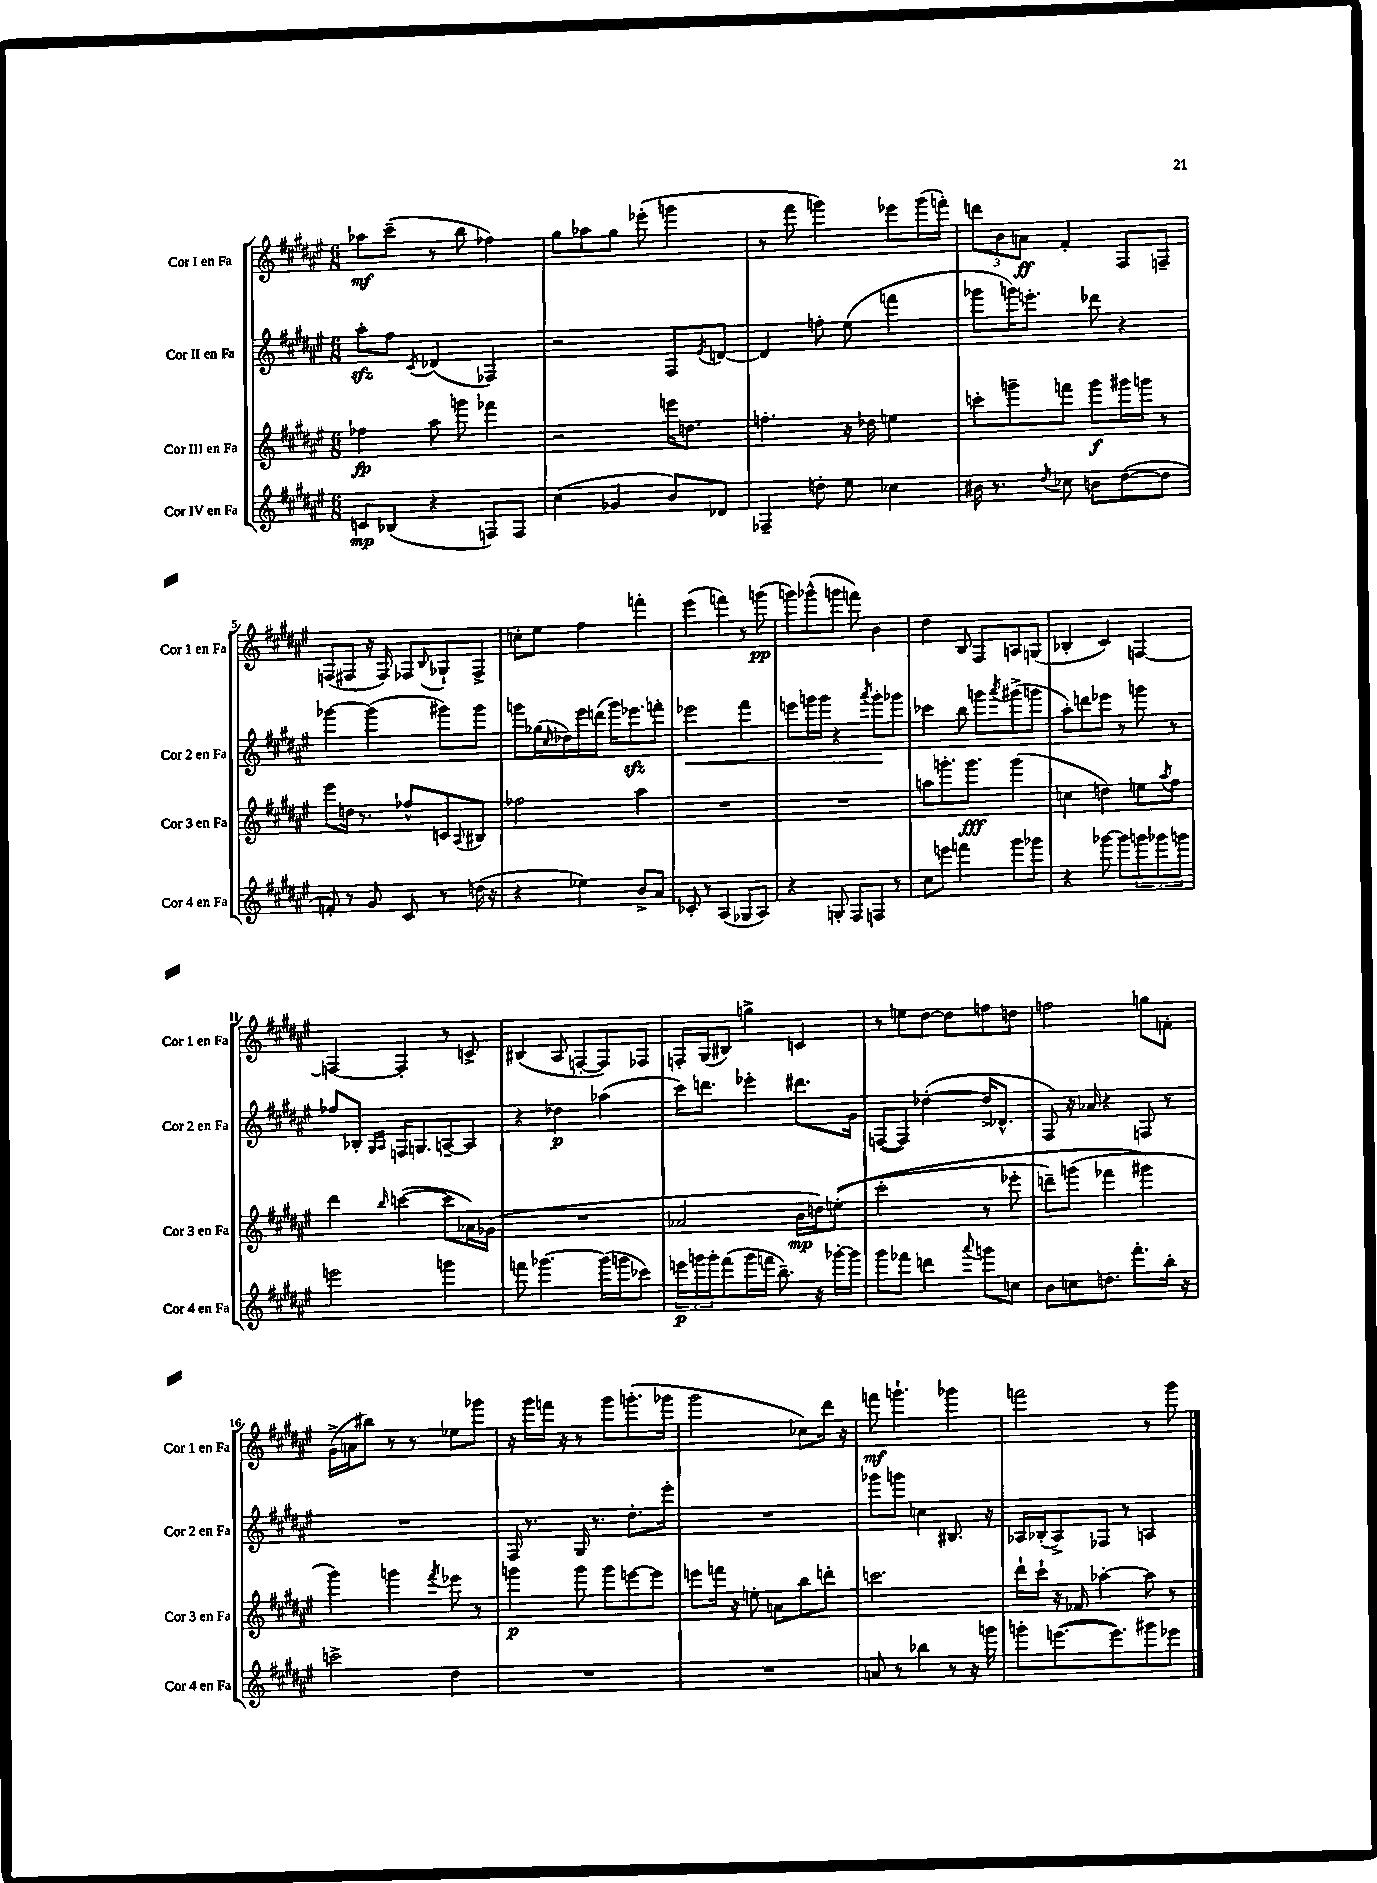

**kern	**dynam	**kern	**dynam	**kern	**dynam	**kern	**dynam
*part4	*part4	*part3	*part3	*part2	*part2	*part1	*part1
*staff4	*staff4	*staff3	*staff3	*staff2	*staff2	*staff1	*staff1
*I"Cor IV en Fa	*	*I"Cor III en Fa	*	*I"Cor II en Fa	*	*I"Cor I en Fa	*
*I'Cor 4 en Fa	*	*I'Cor 3 en Fa	*	*I'Cor 2 en Fa	*	*I'Cor 1 en Fa	*
*clefG2	*	*clefG2	*	*clefG2	*	*clefG2	*
*k[f#c#g#d#a#e#]	*	*k[f#c#g#d#a#e#]	*	*k[f#c#g#d#a#e#]	*	*k[f#c#g#d#a#e#]	*
*M6/8	*	*M6/8	*	*M6/8	*	*M6/8	*
=1	=1	=1	=1	=1	=1	=1	=1
8cn/L	mp	4ff-X\	fp	8aa#zz'\L	.	8aa-X\L	mf
(8B-X/J	.	.	.	8ff#\J	.	(8ccc#~\J	.
.	.	.	.	8qc#/	.	.	.
4r	.	8aa#\	.	(4d-X/	.	8r	.
.	.	8gggn\	.	.	.	8bb\	.
8Fn/L)	.	4fff-X\	.	4F-X/)	.	4ff-X\)	.
8F/J	.	.	.	.	.	.	.
=2	=2	=2	=2	=2	=2	=2	=2
(4cc#\	.	2r	.	2r	.	8gg#\L	.
.	.	.	.	.	.	8aa-X\	.
4g-X/	.	.	.	.	.	8gg#\J	.
.	.	.	.	.	.	(8eee-X'\	.
8b/L)	.	16eeen\KL	.	8F#/L	.	4gggn\	.
.	.	8.ddn\J	.	.	.	.	.
.	.	.	.	8qe#/	.	.	.
8d-X/J	.	.	.	[8dn/J	.	.	.
=3	=3	=3	=3	=3	=3	=3	=3
4F-X~/	.	4.ffn'\	.	4d/]	.	8r	.
.	.	.	.	.	.	8fff#\	.
8ddn'\	.	.	.	8ffn'\	.	4gggn\)	.
8ee#\	.	16r	.	(8ee#\	.	.	.
.	.	16dd-X\	.	.	.	.	.
4cc-X\	.	4een\	.	4fffn\	.	8eee-X\L	.
.	.	.	.	.	.	(16ggg\L	.
.	.	.	.	.	.	16fffn'\JJ)	.
=4	=4	=4	=4	=4	=4	=4	=4
16b#X\	.	8cccn'\L	.	8ggg-X\L	.	12dddn\L	.
8.r	.	.	.	.	.	.	.
.	.	.	.	.	.	12b\	.
.	.	8gggn~\	.	16gggn\K)	.	.	.
.	.	.	.	.	.	12an\J	ff
.	.	.	.	8.eeen'\J	.	.	.
8qdd#/	.	.	.	.	.	.	.
8cc-X\	.	8fffn\J	.	.	.	4f#'/	.
8bn\L	.	8ggg\L	f	8ddd-X\	.	.	.
([8dd#\	.	16ggg#X\L	.	4r	.	8F#/L	.
.	.	16gggn\JJ	.	.	.	.	.
8dd#\J]	.	8r	.	.	.	8Fn~/J	.
!!LO:LB:g=z
=5	=5	=5	=5	=5	=5	=5	=5
8fn'/)	.	8eee#\L	.	[4ggg-X\	.	(8Fn/L	.
8r	.	16ddn\Jk	.	.	.	8F#X/J	.
.	.	8.r	.	.	.	.	.
8g#/	.	.	.	(4ggg-\]	.	16r	.
.	.	.	.	.	.	16F#/)	.
8c#/	.	8ff-X^^/L	.	.	.	8F-X/L	.
.	.	.	.	.	.	8qqB/	.
8r	.	8cn/	.	8ggg#X\L)	.	8G-X`/	.
.	.	8qqA#/	.	.	.	.	.
(16ddn\	.	8B#X/J	.	8ggg#\J	.	8F-^/J	.
16r	.	.	.	.	.	.	.
=6	=6	=6	=6	=6	=6	=6	=6
4r	.	2ff-X\	.	8gggn\L	.	8ccn'\L	.
.	.	.	.	(16gg-X\L	.	8ee#\J	.
.	.	.	.	16qqcc#/	.	.	.
.	.	.	.	16dd-X\)	.	.	.
4ee-X\)	.	.	.	16eee#\	.	4ff#\	.
.	.	.	.	(16dddn\JJ	.	.	.
.	.	.	.	16ggg\KL)	.	.	.
.	.	.	.	8.eee-Xzz\	.	.	.
8b^/L	.	4aa#\	.	.	.	4fffn'\	.
8a#/J	.	.	.	8fffn'\J	.	.	.
=7	=7	=7	=7	=7	=7	=7	=7
!	!	!	!	!	!LO:HP:b	!	!
8c-X'/	.	2.r	.	2eee-X\	<	(4eee#\	.
8r	.	.	.	.	.	.	.
(4A#/	.	.	.	.	.	4fffn\)	.
8G-X/L	.	.	.	4fff#\	.	8r	.
8A#/J)	.	.	.	.	.	(8gggn\	pp
=8	=8	=8	=8	=8	=8	=8	=8
4r	.	2.r	.	8eeen\L	.	8gggn\L)	.
.	.	.	.	16gggn\L	.	(8ggg-X^^\	.
.	.	.	.	16ggg\JJ	.	.	.
8Gn'/	.	.	.	4r	.	8gggn\J	.
8F#/L	.	.	.	.	.	8fffn\)	.
.	.	.	.	8qaaa#/	.	.	.
8Fn/J	.	.	.	8ggg'\L	.	4b\	.
8r	.	.	.	8ggg-X\J	[	.	.
=9	=9	=9	=9	=9	=9	=9	=9
8cc#\L	.	8aan\L	.	4ccc-X\	.	4dd#\	.
8eeen\J	.	8.gggn'\	.	.	.	.	.
4fffn\	.	.	.	8bb\	.	8B/	.
.	.	8.ggg\J	fff	.	.	.	.
.	.	.	.	8gggn\L	.	8F#/L	.
.	.	.	.	8qaaa#/	.	.	.
8ggg#\L	.	(4ggg\	.	(8ggg#X^\	.	8An/	.
8ggg-X\J	.	.	.	8gggn\J	.	(8Gn/J	.
=10	=10	=10	=10	=10	=10	=10	=10
4r	.	4ccn\	.	8aa#'\L)	.	4B-X'/	.
.	.	.	.	8dddn\	.	.	.
[8ggg-X\	.	4ddn\)	.	8eee-X\J	.	4c#/)	.
8ggg-\L]	.	.	.	8r	.	.	.
12gggn\	.	8een\L	.	8gggn\	.	[4Fn/	.
12ggg-X\	.	.	.	.	.	.	.
.	.	8qaa#/	.	.	.	.	.
.	.	8ff#\J	.	8r	.	.	.
12gggn\J	.	.	.	.	.	.	.
!!LO:LB:g=z
=11	=11	=11	=11	=11	=11	=11	=11
2eeen\	.	4ddd#\	.	8ff-X/L	.	4Fn/_	.
.	.	.	.	8B-X'/J	.	.	.
.	.	.	.	16qqG#/LL	.	.	.
.	.	16qqbb/	.	16qqA#/JJ	.	.	.
.	.	([4cccn\	.	16Fn/KL	.	4F'/]	.
.	.	.	.	8.Gn/	.	.	.
4gggn\	.	8ccc\L]	.	[8An~/	.	8r	.
.	.	16a-X\L)	.	8A/J]	.	8cn^/	.
.	.	(16g-X\JJ	.	.	.	.	.
=12	=12	=12	=12	=12	=12	=12	=12
8fffn\	.	2.r	.	4r	.	(4B#X/	.
[4.ggg-X\	.	.	.	.	.	.	.
.	.	.	.	4dd-X\	p	8A#/	.
.	.	.	.	.	.	[8Fn'/L	.
(16ggg-\LL]	.	.	.	(4aa-X\	.	8F/])	.
16gggn\J	.	.	.	.	.	.	.
8ccc-X\J)	.	.	.	.	.	8F-X/J	.
=13	=13	=13	=13	=13	=13	=13	=13
24eeen\LL	p	2a-X/	.	16ccc#\KL)	.	16Fn'/LL	.
24gggn\	.	.	.	.	.	.	.
.	.	.	.	8.dddn\J	.	(16G#/J	.
24ggg'\J	.	.	.	.	.	.	.
(8fff#\	.	.	.	.	.	8B#X/J)	.
16ggg\L	.	.	.	4eee-X'\	.	4ggn^\	.
16fffn\JJ	.	.	.	.	.	.	.
8.bb~\)	.	.	.	.	.	.	.
.	.	16b\LL	mp	8.ddd#X\L	.	4cn/	.
16r	.	16ddn\J)	.	.	.	.	.
[16ggg-X'\LL	.	((8een'\J	.	.	.	.	.
16ggg-\JJ]	.	.	.	16g#\Jk	.	.	.
=14	=14	=14	=14	=14	=14	=14	=14
8ggg#\L	.	2ccc#'\	.	([8Fn/L	.	8r	.
8fff-X\J	.	.	.	8F/J])	.	8een\L	.
4dddn\	.	.	.	([4dd-X'\	.	[8dd#\J	.
.	.	.	.	.	.	8dd#\L]	.
8qqaaa#/	.	.	.	.	.	.	.
8gggn\L	.	8r	.	16dd-^/KL]	.	8ffn\	.
.	.	.	.	8.d-X^^/J	.	.	.
8ccn\J	.	8eee-X'\	.	.	.	8ddn\J	.
=15	=15	=15	=15	=15	=15	=15	=15
8b\L	.	8dddn~\L)	.	8F#/)	.	2ffn\	.
8ccn\	.	(8gggn\J	.	16r	.	.	.
.	.	.	.	16a-X/	.	.	.
8.ddn\J	.	4fff-X\	.	4r	.	.	.
8.fff#'\L	.	.	.	.	.	.	.
.	.	4ggg#X\)	.	8Fn/	.	8ggn\L	.
16bb'\Jk	.	.	.	8r	.	8fn'\J	.
16r	.	.	.	.	.	.	.
!!LO:LB:g=z
=16	=16	=16	=16	=16	=16	=16	=16
2cccn^\	.	4ggg#\)	.	2.r	.	(16g#^\LL	.
.	.	.	.	.	.	16an\J	.
.	.	.	.	.	.	8bb#X\J)	.
.	.	4gggn\	.	.	.	8r	.
.	.	.	.	.	.	8r	.
.	.	8qfff#/	.	.	.	.	.
4dd#\	.	8eee-X\	.	.	.	8ee-X\L	.
.	.	8r	.	.	.	8ggg-X\J	.
=17	=17	=17	=17	=17	=17	=17	=17
2.r	.	4gggn\	p	16F#/	.	16r	.
.	.	.	.	8.r	.	16ggg#\LL	.
.	.	.	.	.	.	16fffn\JJ	.
.	.	.	.	.	.	16r	.
.	.	8ggg\	.	16G#/	.	8r	.
.	.	.	.	8.r	.	.	.
.	.	8ggg\L	.	.	.	8ggg#\L	.
.	.	[8eeen\	.	8.dd#'\L	.	(8.gggn'\	.
.	.	8eee\J]	.	.	.	.	.
.	.	.	.	16eee#'\Jk	.	16ggg-X\Jk	.
=18	=18	=18	=18	=18	=18	=18	=18
2.r	.	8eeen\L	.	2.r	.	2ggg#\	.
.	.	16fffn\Jk	.	.	.	.	.
.	.	16r	.	.	.	.	.
.	.	8een'\	.	.	.	.	.
.	.	8an\L	.	.	.	.	.
.	.	8bb\	.	.	.	8cc-X\L)	.
.	.	8dddn'\J	.	.	.	16ddd#\Jk	.
.	.	.	.	.	.	16r	.
=19	=19	=19	=19	=19	=19	=19	=19
8an/	.	2.cccn\	.	8ggg-X\L	.	8fffn\	mf
8r	.	.	.	8gggn\J	.	4.gggn`\	.
4bb-X\	.	.	.	4ccn\	.	.	.
8r	.	.	.	8.B#X/	.	4ggg-X\	.
16r	.	.	.	.	.	.	.
16gggn\	.	.	.	16r	.	.	.
=20	=20	=20	=20	=20	=20	=20	=20
8gggn'\L	.	16ddd#`\LL	.	16A-X/LL	.	2fffn\	.
.	.	16ccc#`\JJ	.	(16B-X'/J	.	.	.
([8.eeen\	.	16r	.	8A-^/)	.	.	.
.	.	16f-X/	.	.	.	.	.
.	.	[4aa-X'\	.	8F-X/J	.	.	.
8.eee\])	.	.	.	.	.	.	.
.	.	.	.	8r	.	.	.
8ggg#X\	.	8aa-\]	.	4An/	.	8r	.
8eee-X\J	.	8r	.	.	.	8ggg#\	.
==	==	==	==	==	==	==	==
*-	*-	*-	*-	*-	*-	*-	*-
